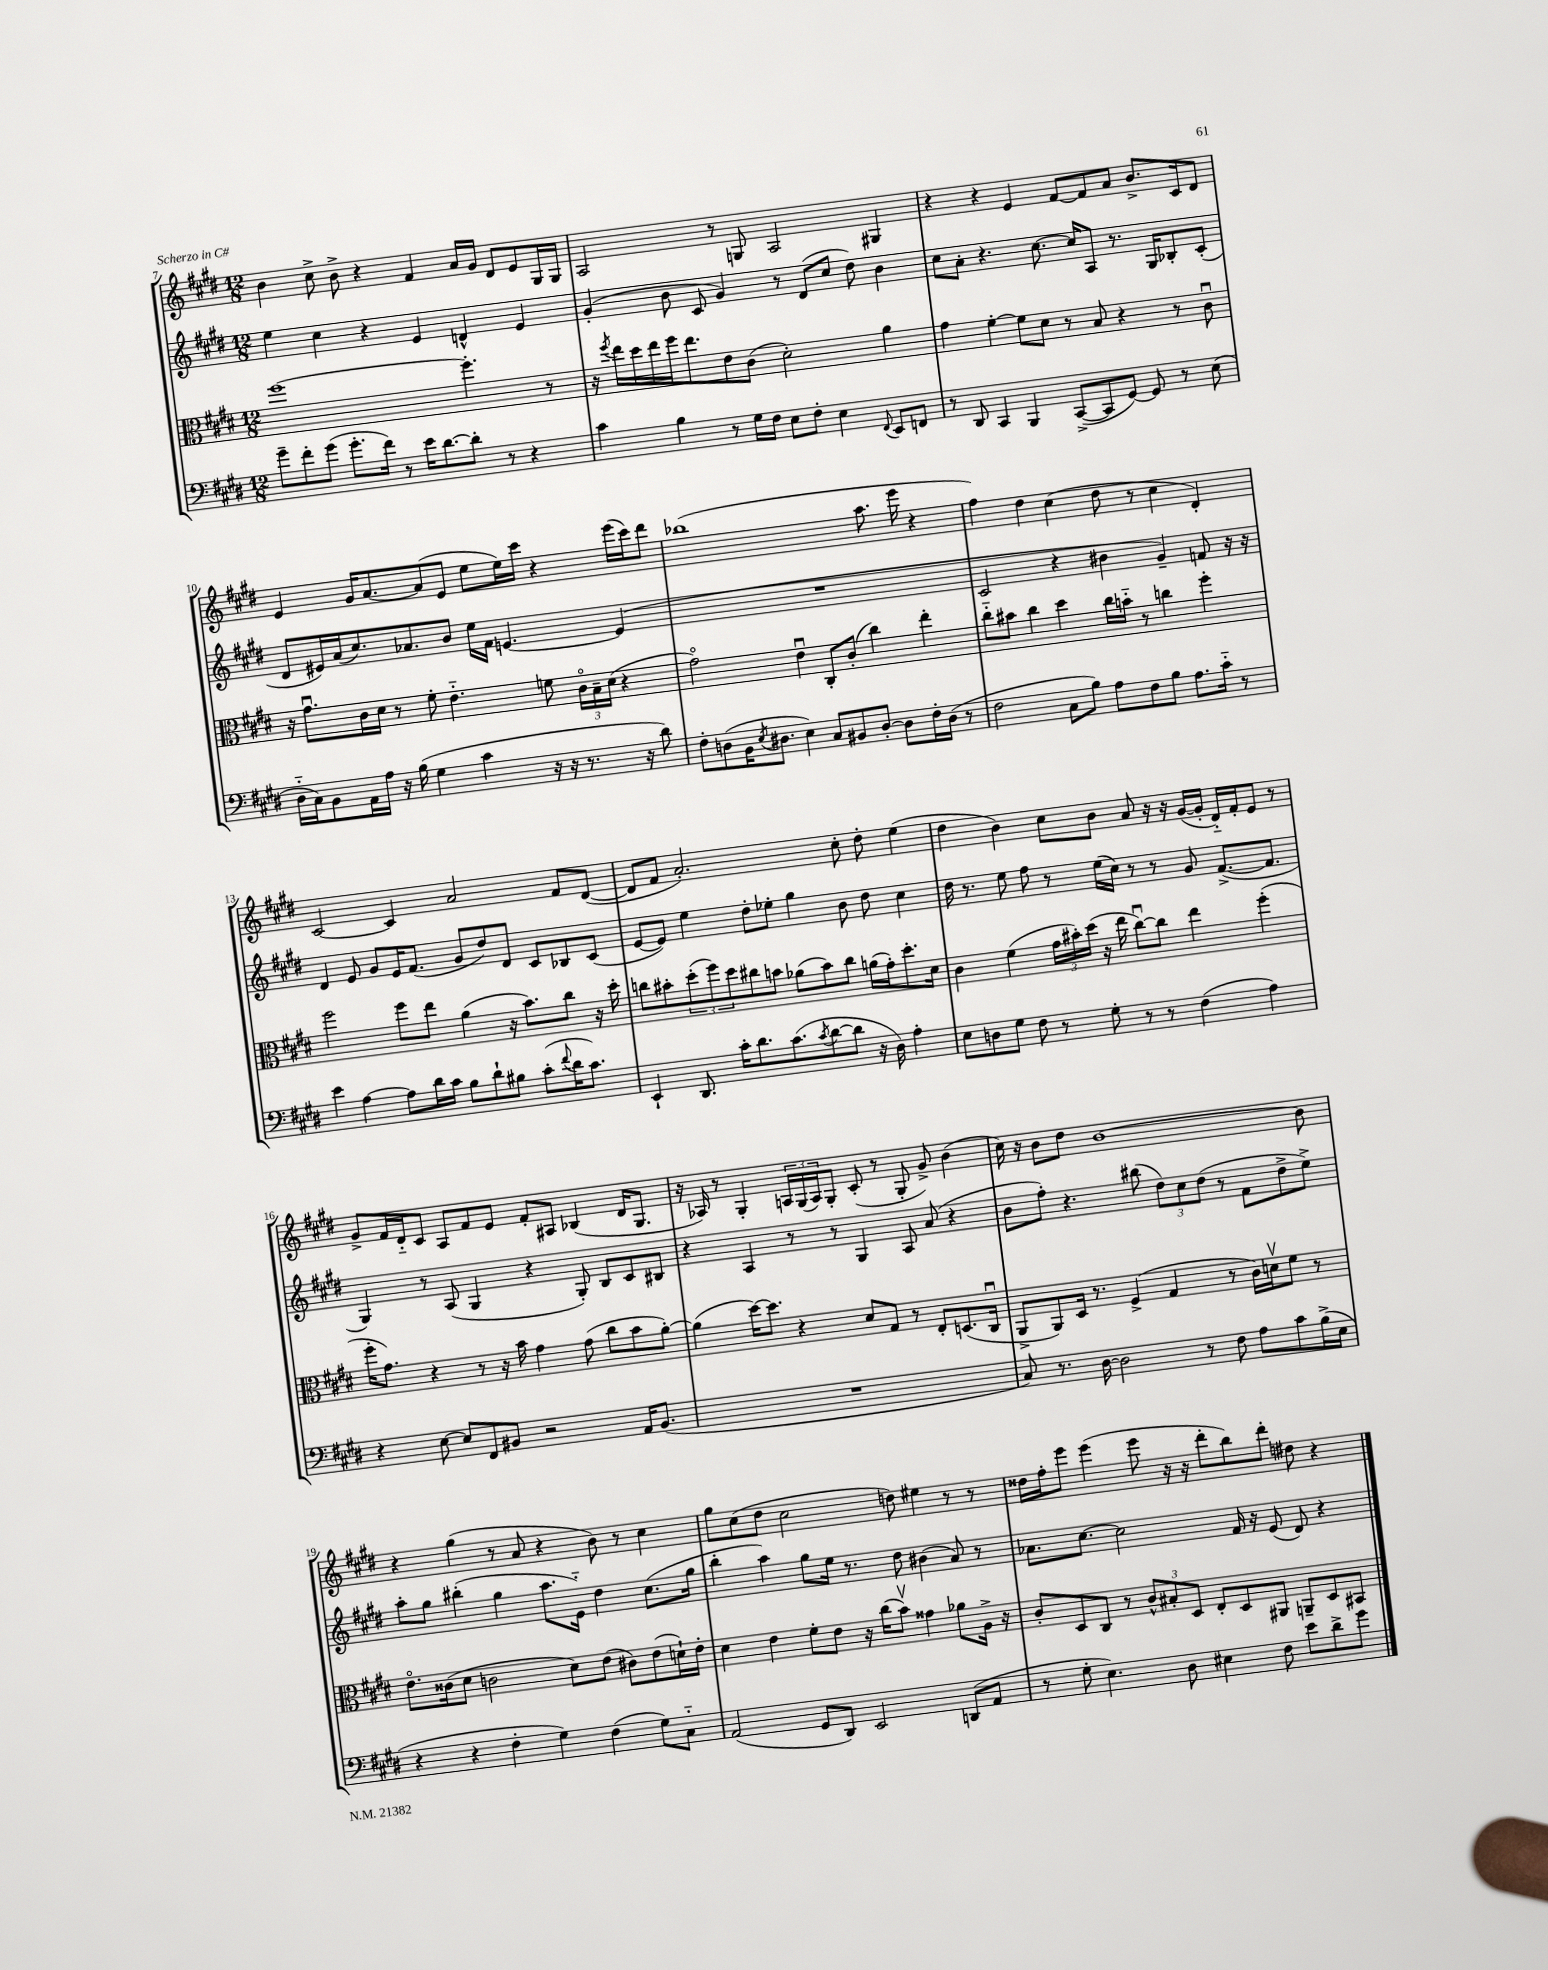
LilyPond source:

<<
\new StaffGroup <<
\new Staff = "s0" {
    \clef treble \key e \major \numericTimeSignature \time 12/8
    b'4 cis''8-> b'8-> r4 fis'4 a'16 gis'16 dis'8 e'8 gis16 gis16 |
    a2 r8 g8 a2 gis4 |
    r4 r4 e'4 fis'8~ fis'8 a'8 b'8.-> cis'16 dis'8 |
    e'4 gis'16 a'8.~ a'8( e'8 e''8 e''16) cis'''16 r4 e'''16( cis'''16) dis'''8 |
    bes''1( a''8. e'''16 r4 |
    fis''4) dis''4 cis''4( dis''8 r8 cis''4 dis'4-.) |
    cis'2~ cis'4 a'2 fis'8 dis'8~( |
    dis'8 fis'8 a'2.-.) cis''8-. dis''8-. e''4( |
    dis''4 b'4) cis''8 b'8 a'8 r16 r16 gis'16~( gis'16-. dis'16-_) fis'16-. e'8 r8 |
    gis'8-> fis'16 dis'16-_ cis'8 a8 fis'8 e'8 fis'8-. ais8 bes4( dis'16 gis8. |
    r16 aes16) r8 gis4-. \tuplet 3/2 { a16 gis16( a16) } gis8-. cis'8-.( r8 gis8-. gis'8->) b'4( |
    cis''16) r16 b'8 dis''8 b'1~ b'8 |
    r4 gis''4( r8 a'8 r4 b'8) r8 cis''4 |
    gis''8 cis''8( dis''8 cis''2 d''8) eis''4 r8 r8 |
    disis''16 fis''16-. e'''8 e'''4( e'''8 r16 r16 dis'''8-. b''8) dis'''8-. dis''8 r4 \bar "|." |
}
\new Staff = "s1" {
    \clef treble \key e \major \numericTimeSignature \time 12/8
    e''4 cis''4 r4 e'4 d'4-^ e'4 |
    gis'4-.( b'8 cis'8 gis'4) r8 dis'8( cis''8 dis''8) b'4 |
    cis''8 a'8-. r4. cis''8.~ cis''16 a8 r8. gis16 bes8-. cis'8-.( |
    dis'8 eis'16) a'16( cis''8.) aes'8. b'8 e''16 fis'16 e'4.~ e'4( |
    R1. |
    cis'2 r4 bis'4 gis'4--) f'8 r16 r16 |
    dis'4 e'8 gis'8 e'16 fis'8.( gis'8 dis''8) dis'8 cis'8 bes8 cis'8( |
    e'8~ e'8) e''4 dis''8-. ees''8-. gis''4 b'8 dis''8 cis''4 |
    dis''16 r8. e''8 fis''8 r8 e''16( cis''16) r8 r8 gis'8 fis'8.~->( fis'8. |
    gis4) r8 a8( gis4 r4 gis8-.) b8 cis'8 bis8 |
    r4 a4 r8 r8 gis4 a8 a'8( r4 |
    b'8 fis''8-.) r4. bis''8( \tuplet 3/2 { dis''8) cis''8 dis''8( } r8 fis'8 dis''8-> e''8->) |
    a''8-. gis''8 bis''4-.( gis''4 a''8. e'16-_) dis''4 cis''8.( gis''16 |
    b''4-. a''4) gis''8 e''16 r8. dis''8 bis'4( a'8) r8 |
    aes'8. cis''8.~ cis''2 fis'16 r16 e'8( dis'8) r4 \bar "|." |
}
\new Staff = "s2" {
    \clef alto \key e \major \numericTimeSignature \time 12/8
    fis''1~ fis''4.-. r8 |
    r16 \acciaccatura { fis''8 } e''16 dis''16 e''16 fis''16 e''8. e'8 cis'8( dis'2-.) a'4 |
    gis'4 fis'4~-. fis'8 dis'8 r8 b8 r4 r8 cis'8\downbow |
    r16 gis'8.\downbow cis'16 dis'16 r8 fis'8-. e'4.-_ f'8 \tuplet 3/2 { cis'16\flageolet b16-- dis'16( } r4 |
    gis'2\flageolet) e'4\downbow cis8-. cis'8-.( cis''4) e''4-. |
    cis''8-_ bis'8 cis''4 dis''4 cis''16 b'16-_ r8 c''4 fis''4-. |
    fis''2 fis''8 e''8 a'4( r16 b'8.) cis''8 r16 dis''16-. |
    c''8 bis'8-. \tuplet 3/2 { dis''8-.( fis''8) dis''8 } cis''8 b'8 aes'8( b'8) cis''8 a'16( gis'16-.) dis''8.-. dis'16 |
    cis'4 fis'4( \tuplet 3/2 { gis'16 bis'16-.) dis''16( } r16 e''16 cis''8~\downbow) cis''8 e''4 fis''4-.( |
    fis''16-. gis'8.) r4 r8 r16 b'16 gis'4 gis'8( cis''8 b'8 a'8~-.) |
    a'4( dis''16~) dis''8. r4 dis'8 gis8 r8 e8-. d8.( cis16\downbow |
    a,8-> a,8) dis16 r8. fis4->( gis4 r8 cis'16) d'16\upbow fis'8 r8 |
    e'8.\flageolet cisis'16( dis'8 c'2 dis'8) e'8( cis'8) e'8( d'16-!) e'16-. |
    dis'4 e'4 fis'8-. e'8 r16 cis''16( b'8\upbow) gisis'4 aes'8 a16-> r16 |
    cis'8-. dis8 cis8 r8 \tuplet 3/2 { cis'8-^ bis8-. dis8 } e8-. dis8 ais,8 a,8-- dis8 bis,8 \bar "|." |
}
\new Staff = "s3" {
    \clef bass \key e \major \numericTimeSignature \time 12/8
    gis'8-- fis'8-. gis'8( gis'8.-. fis'16) r8 e'16 dis'8.~ dis'8-. r8 r4 |
    cis'4 b4 r8 gis16 fis16 e8 fis8-. e4 \appoggiatura { fis,8 } e,8 f,8 |
    r8 dis,8 cis,4 b,,4 cis,8~->( cis,8 gis,8~) gis,8 r8 e8( |
    dis16-_ cis16) b,8 a,16 a16 r16 b16( gis4 cis'4 r16 r16 r8. r16 dis'8) |
    fis8-. d8( b,16 \acciaccatura { e8 } dis8. e4) cis8 bis,8 dis8~-. dis8 fis16-. dis16( r8 |
    fis2 cis8 b8) a8 fis8 b8 a8. cis'16-_ r8 |
    e'4 a4~ a8 dis'16 cis'16 b8 dis'8-! bis8 cis'8-.( \appoggiatura { fis'8 } dis'16 cis'8.) |
    e,4-! dis,8. cis'16-. dis'8. cis'8.( \acciaccatura { cis'8 } dis'8~ dis'8 r16 dis16) a4-. |
    e8 d8 gis8 fis8 r8 gis8-. r8 r8 fis4( a4) |
    r4 e8~ e8 fis,8 bis,8 r2 a,16 bis,8.( |
    R1. |
    cis8) r8. dis16~ dis2 r8 fis8 a8 cis'8 b16->( e16 |
    r4 r4 fis4-. gis4) fis4( gis8) cis8-_ |
    a,2( gis,8 dis,8) e,2 d,8( a,8 |
    r8 gis8-. e4.) dis8 eis4 fis8 e'8 dis'8-> gis'8 \bar "|." |
}
>>
>>
\layout { \context { \Score currentBarNumber = #7 } }
